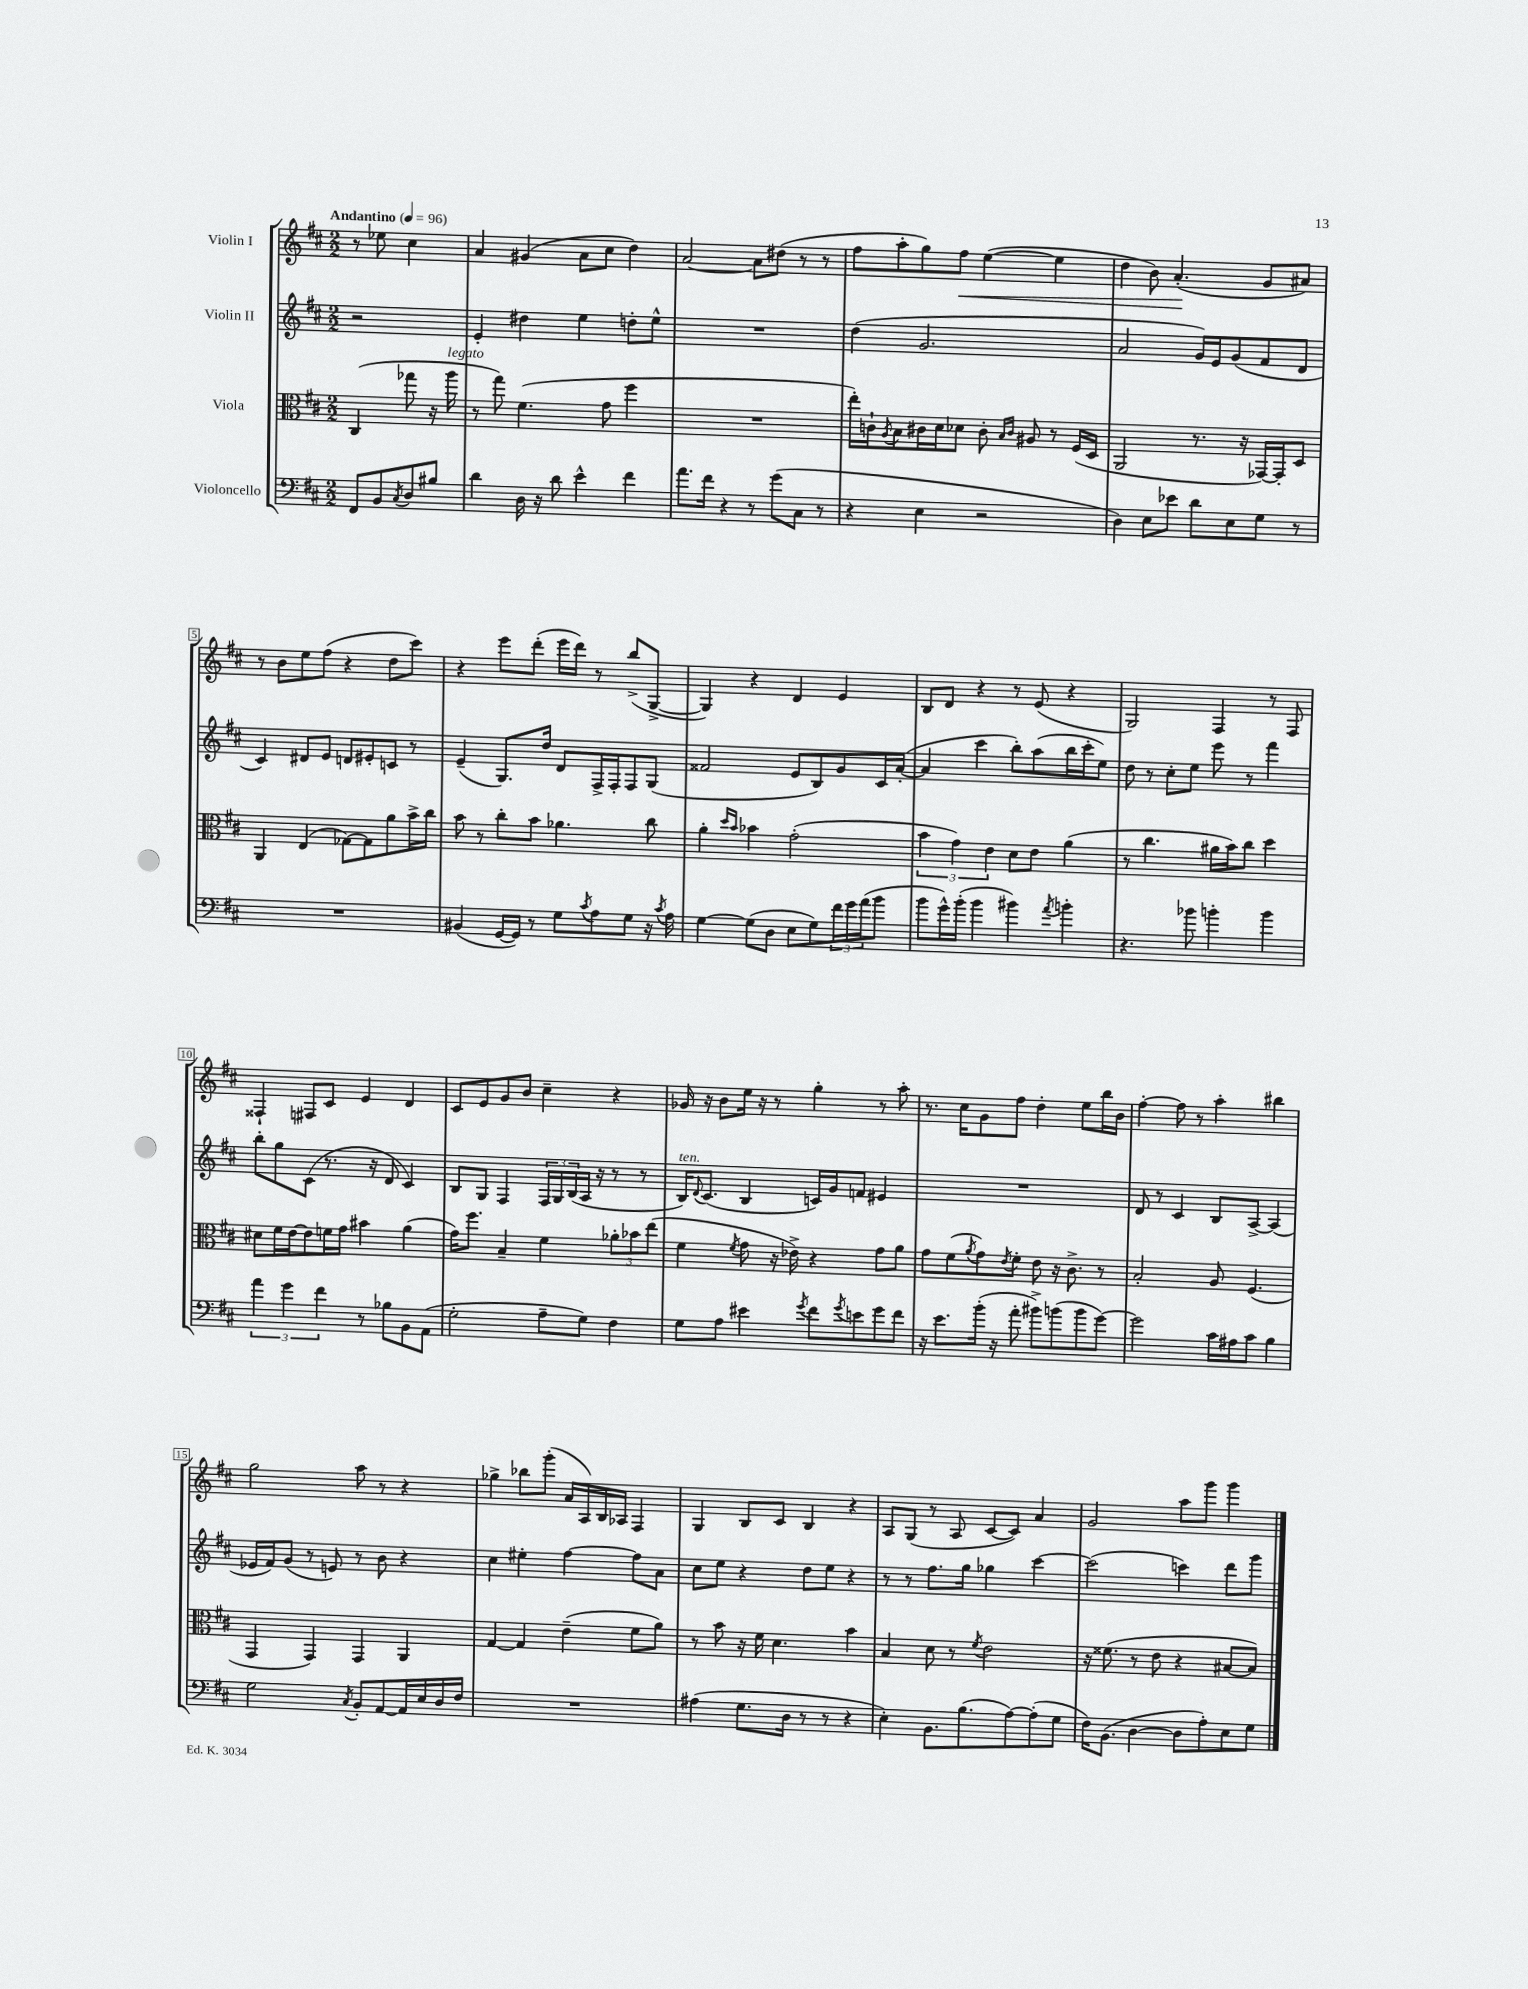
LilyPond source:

<<
\new StaffGroup <<
\new Staff = "s0" \with { instrumentName = "Violin I" } {
    \clef treble \key d \major \numericTimeSignature \time 2/2 \partial 2 \tempo "Andantino" 4 = 96
    r8 ees''8 cis''4 |
    a'4 gis'4( a'8 cis''8 d''4) |
    a'2~ a'8 dis''8( r8 r8 |
    fis''8 a''8-. g''8) fis''8\< e''4~( e''4 |
    d''4 b'8) a'4.-.\!( g'8 ais'8) |
    r8 b'8 e''8 fis''8( r4 d''8 cis'''8) |
    r4 e'''8 d'''8-.( e'''16 d'''16) r8 b''8->( g8~-> |
    g4) r4 d'4 e'4 |
    b8 d'8 r4 r8 e'8( r4 |
    g2) fis4 r8 fis8 |
    fisis4-! fis8 cis'8 e'4 d'4 |
    cis'8 e'8 g'8 b'8 cis''4-- r4 |
    ges'16 r16 b'8 e''16 r16 r8 g''4-. r8 a''8-. |
    r8. cis''16 g'8 fis''8 d''4-. e''8 b''16 b'16 |
    fis''4~-. fis''8 r8 a''4-. bis''4 |
    g''2 a''8 r8 r4 |
    ges''4-> bes''8 g'''8-.( a'16 a16) b16 aes16 fis4 |
    g4 b8 cis'8 b4 r4 |
    a8 g8( r8 a8 cis'8~ cis'8) a'4 |
    g'2 a''8 g'''8 g'''4 \bar "|." |
}
\new Staff = "s1" \with { instrumentName = "Violin II" } {
    \clef treble \key d \major \numericTimeSignature \time 2/2 \partial 2
    r2 |
    e'4-. dis''4 e''4 d''8-. e''8-^ |
    R1 |
    d''4( g'2. |
    a'2 g'16) e'16 g'8( fis'8 d'8 |
    cis'4) dis'8 e'8 d'8 eis'8-. c'8 r8 |
    e'4--( g8.) d''16 d'8 fis16-> fis16-. fis8 g8( |
    fisis'2 e'8 b8) g'8 cis'16 a'16~-.( |
    a'4 cis'''4 b''8-.) a''8( b''16 cis'''16-. e''8) |
    d''8 r8 cis''8-. e''8 e'''8 r8 fis'''4 |
    b''8-. g''8 cis'8( r8. r16 d'8 cis'4) |
    b8 g8 fis4 \tuplet 3/2 { fis16 g16 b16( } a16 r16 r8 r8 |
    b16^\markup { \italic "ten." }) \appoggiatura { d'8 } cis'8.( b4 c'16) g'16 f'8 eis'4 |
    R1 |
    d'8 r8 cis'4 b8 a8~-> a4( |
    ees'16 fis'16) g'8( r8 e'8) r8 b'8 r4 |
    cis''4 eis''4-. fis''4~ fis''8 a'8 |
    cis''8 e''8 r4 d''8 e''8 r4 |
    r8 r8 fis''8. g''16 ges''4 cis'''4~ |
    cis'''2( c'''4) d'''8 g'''8 \bar "|." |
}
\new Staff = "s2" \with { instrumentName = "Viola" } {
    \clef alto \key d \major \numericTimeSignature \time 2/2 \partial 2
    cis4( ges''8 r16 a''16^\markup { \italic "legato" } |
    r8 g''8) fis'4.( g'8 fis''4 |
    R1 |
    e''16-.) c'16-! \acciaccatura { a8 } b8 cis'16 d'16 des'8 cis'8-. \grace { b16 cis'16 } ais8 r8 fis16( d16 |
    a,2 r8. r16 ges,16~) ges,16-. d8 |
    a,4 e4( ges8~) ges8 a'8 b'16-> cis''16 |
    b'8 r8 cis''8-. b'8 aes'4. cis''8 |
    a'4-. \grace { d''16 b'16 } bes'4 g'2-.( |
    \tuplet 3/2 { b'4 g'4) e'4 } d'8 e'8 a'4( |
    r8 cis''4. ais'16 b'16) cis''8 d''4 |
    dis'8 fis'16 e'16~ e'8 f'16 g'16 bis'4 a'4( |
    g'16) fis''8. b4-- fis'4 \tuplet 3/2 { aes'8-. bes'8 e''8( } |
    fis'4 \acciaccatura { fis'8 } g'8 r16 ees'16->) r4 g'8 a'8 |
    g'8 fis'8( \acciaccatura { a'8 } g'8) \acciaccatura { e'8 } fis'8-. e'8 r16 cis'8.-> r8 |
    b2-. a8 fis4.( |
    g,4 g,4) g,4 a,4 |
    g4~ g4 e'4--( fis'8 a'8) |
    r8 b'8 r16 fis'16 d'4. b'4 |
    b4 d'8 r8 \acciaccatura { fis'8 } e'2 |
    r16 fisis'8.( r8 e'8 r4 bis8~ bis8) \bar "|." |
}
\new Staff = "s3" \with { instrumentName = "Violoncello" } {
    \clef bass \key d \major \numericTimeSignature \time 2/2 \partial 2
    fis,8 b,8 \acciaccatura { cis8 } d8 bis8 |
    d'4 d16 r16 d'8 e'4-^ fis'4 |
    a'8. fis'16 r4 r8 g'8( cis8 r8 |
    r4 e4 r2 |
    d4) e8 ees'8 d'8 e8 g8 r8 |
    R1 |
    bis,4( g,16~ g,16) r8 g8 \acciaccatura { cis'8 } a8 g8 r16 \acciaccatura { cis'8 } a16 |
    g4~ g8( d8 e8 g8) \tuplet 3/2 { fis'16 g'16 a'16( } b'8 |
    b'8 g'16-^) b'16-.( b'4 bis'4) \acciaccatura { a'8 } b'4-. |
    r4. bes'8 b'4-. b'4 |
    \tuplet 3/2 { a'4 g'4 fis'4 } r8 bes8 b,8 a,8( |
    g2-. a8-- g8) fis4 |
    g8 a8 eis'4 \acciaccatura { g'8 } fis'8 \acciaccatura { g'8 } e'8 g'8 fis'8 |
    r16 e'8. b'16-.( r16 a'8-. bis'8->) b'8( b'8 g'8~) |
    g'2 cis'16 ais16 cis'8 b4 |
    g2 \acciaccatura { cis8 } b,8-. a,8~ a,16 e16 d16 fis16 |
    R1 |
    ais4( g8. d16 r8 r8 r4 |
    e4-.) b,8. b8.( a8~) a8-.( g8 |
    fis16) b,8.( d4~ d8 a8-.) e8 g8 \bar "|." |
}
>>
>>
\layout { \context { \Score \override BarNumber.stencil = #(make-stencil-boxer 0.1 0.3 ly:text-interface::print) } }
